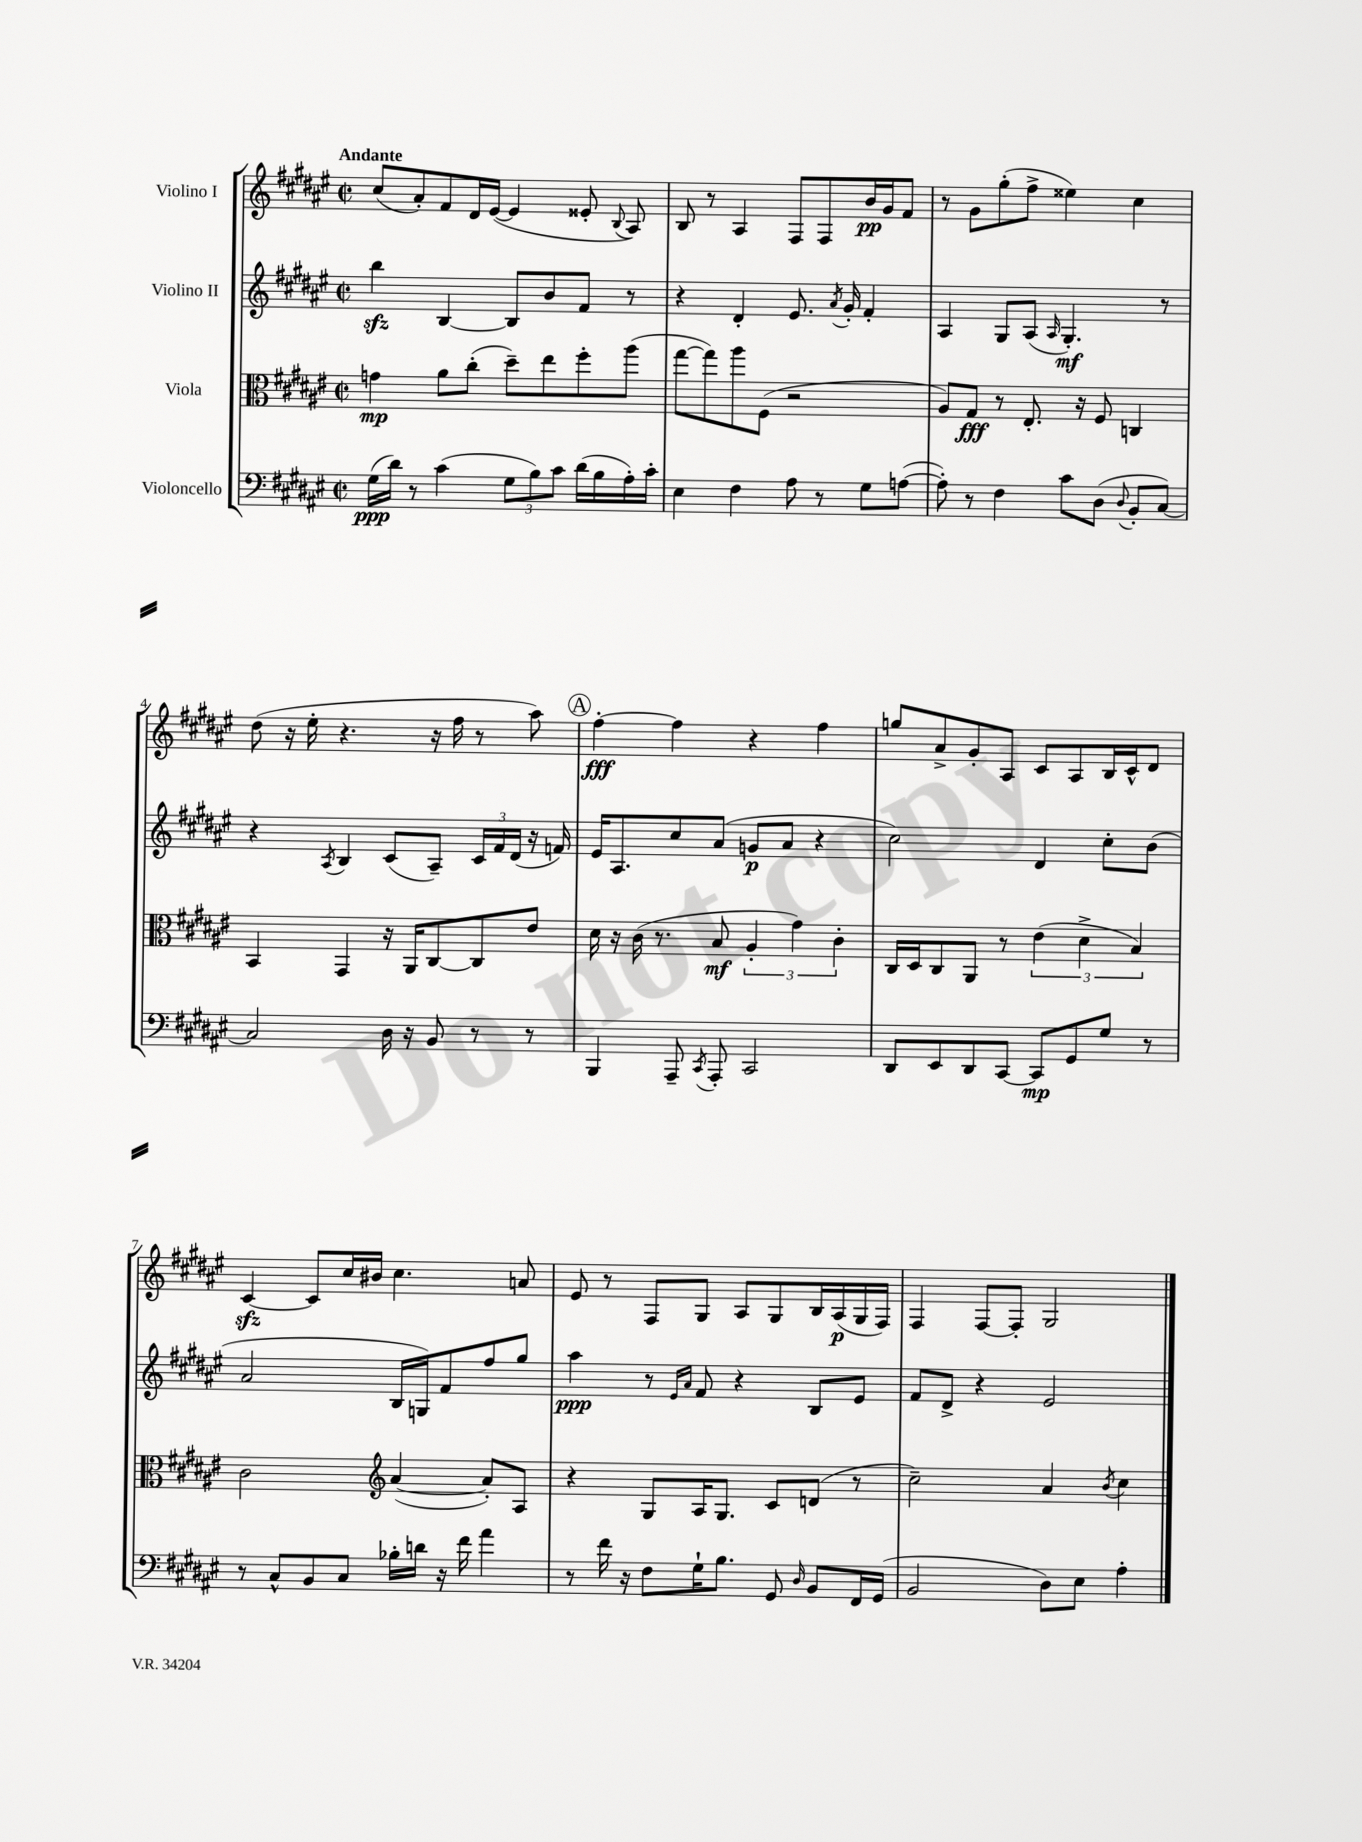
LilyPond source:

<<
\new StaffGroup <<
\new Staff = "s0" \with { instrumentName = "Violino I" } {
    \clef treble \key fis \major \defaultTimeSignature \time 2/2 \tempo "Andante"
    \autoBeamOff cis''8[( ais'8-.) fis'8 dis'16 eis'16]~( eis'4 eisis'8-. \appoggiatura { b8 } ais8) |
    b8 r8 ais4 fis8[ fis8 b'16\pp gis'16 fis'8] |
    r8 gis'8[ gis''8-.( fis''8]-> eisis''4) cis''4 |
    dis''8( r16 eis''16-. r4. r16 fis''16 r8 ais''8) |
    \mark \markup { \circle "A" } fis''4~-.\fff fis''4 r4 fis''4 |
    g''8[ ais'8-> gis'8-. ais8] cis'8[ ais8 b16 cis'16-^ dis'8] |
    cis'4~\sfz cis'8[ cis''16 bis'16] cis''4. a'8 |
    eis'8 r8 fis8[ gis8] ais8[ gis8 b16 ais16\p( gis16 fis16]) |
    fis4 fis8[~ fis8]-. gis2 \bar "|." |
}
\new Staff = "s1" \with { instrumentName = "Violino II" } {
    \clef treble \key fis \major \defaultTimeSignature \time 2/2
    \autoBeamOff b''4\sfz b4~ b8[ b'8 fis'8] r8 |
    r4 dis'4-. eis'8. \acciaccatura { ais'8 } gis'16-. fis'4-. |
    ais4 gis8[ ais8]( \grace { ais16 } gis4.-.\mf) r8 |
    r4 \acciaccatura { ais8 } b4 cis'8[( ais8]--) \tuplet 3/2 { cis'16[ fis'16 dis'16]( } r16 f'16) |
    \mark \markup { \circle "A" } eis'16[ ais8. cis''8 ais'8]( g'8[\p ais'8] r4 |
    cis''2) dis'4 cis''8[-. b'8]( |
    ais'2 b16[ g16) fis'8 fis''8 gis''8] |
    ais''4\ppp r8 \grace { eis'16[ ais'16] } fis'8 r4 b8[ eis'8] |
    fis'8[ dis'8]-> r4 eis'2 \bar "|." |
}
\new Staff = "s2" \with { instrumentName = "Viola" } {
    \clef alto \key fis \major \defaultTimeSignature \time 2/2
    \autoBeamOff g'4\mp ais'8[ cis''8]-.( dis''8[--) eis''8 fis''8-. ais''8]( |
    gis''8[~ gis''8) ais''8 fis8]( r2 |
    ais8[) gis8]\fff r8 eis8.-. r16 fis8 c4 |
    b,4 gis,4 r16 ais,16[ cis8~ cis8 eis'8] |
    \mark \markup { \circle "A" } dis'16 r16 cis'16( r8. b8\mf \tuplet 3/2 { ais4-. gis'4) cis'4-. } |
    cis16[ dis16 cis8 ais,8] r8 \tuplet 3/2 { eis'4( dis'4-> b4) } |
    cis'2 \clef treble ais'4~( ais'8[-.) ais8] |
    r4 gis8[ ais16 gis8.] cis'8[ d'8]( r8 |
    cis''2--) ais'4 \acciaccatura { b'8 } cis''4 \bar "|." |
}
\new Staff = "s3" \with { instrumentName = "Violoncello" } {
    \clef bass \key fis \major \defaultTimeSignature \time 2/2
    \autoBeamOff gis16[\ppp( dis'16]) r8 cis'4( \tuplet 3/2 { gis8[ b8) cis'8] } dis'16[( b16 ais16-.) cis'16]-. |
    eis4 fis4 ais8 r8 gis8[ a8]~( |
    a8-.) r8 fis4 cis'8[ dis8]( \appoggiatura { dis8 } b,8[-. cis8]~) |
    cis2 dis16 r16 b,8 r8 r8 |
    \mark \markup { \circle "A" } b,,4 ais,,8-- \acciaccatura { cis,8 } ais,,8-. cis,2 |
    dis,8[ eis,8 dis,8 cis,8]~ cis,8[\mp gis,8 gis8] r8 |
    r8 cis8[-^ b,8 cis8] bes16[-. d'16] r16 fis'16 ais'4 |
    r8 fis'16 r16 fis8[ gis16-! b8.] gis,8 \grace { dis16 } b,8[ fis,16 gis,16]( |
    b,2 dis8[) eis8] ais4-. \bar "|." |
}
>>
>>
